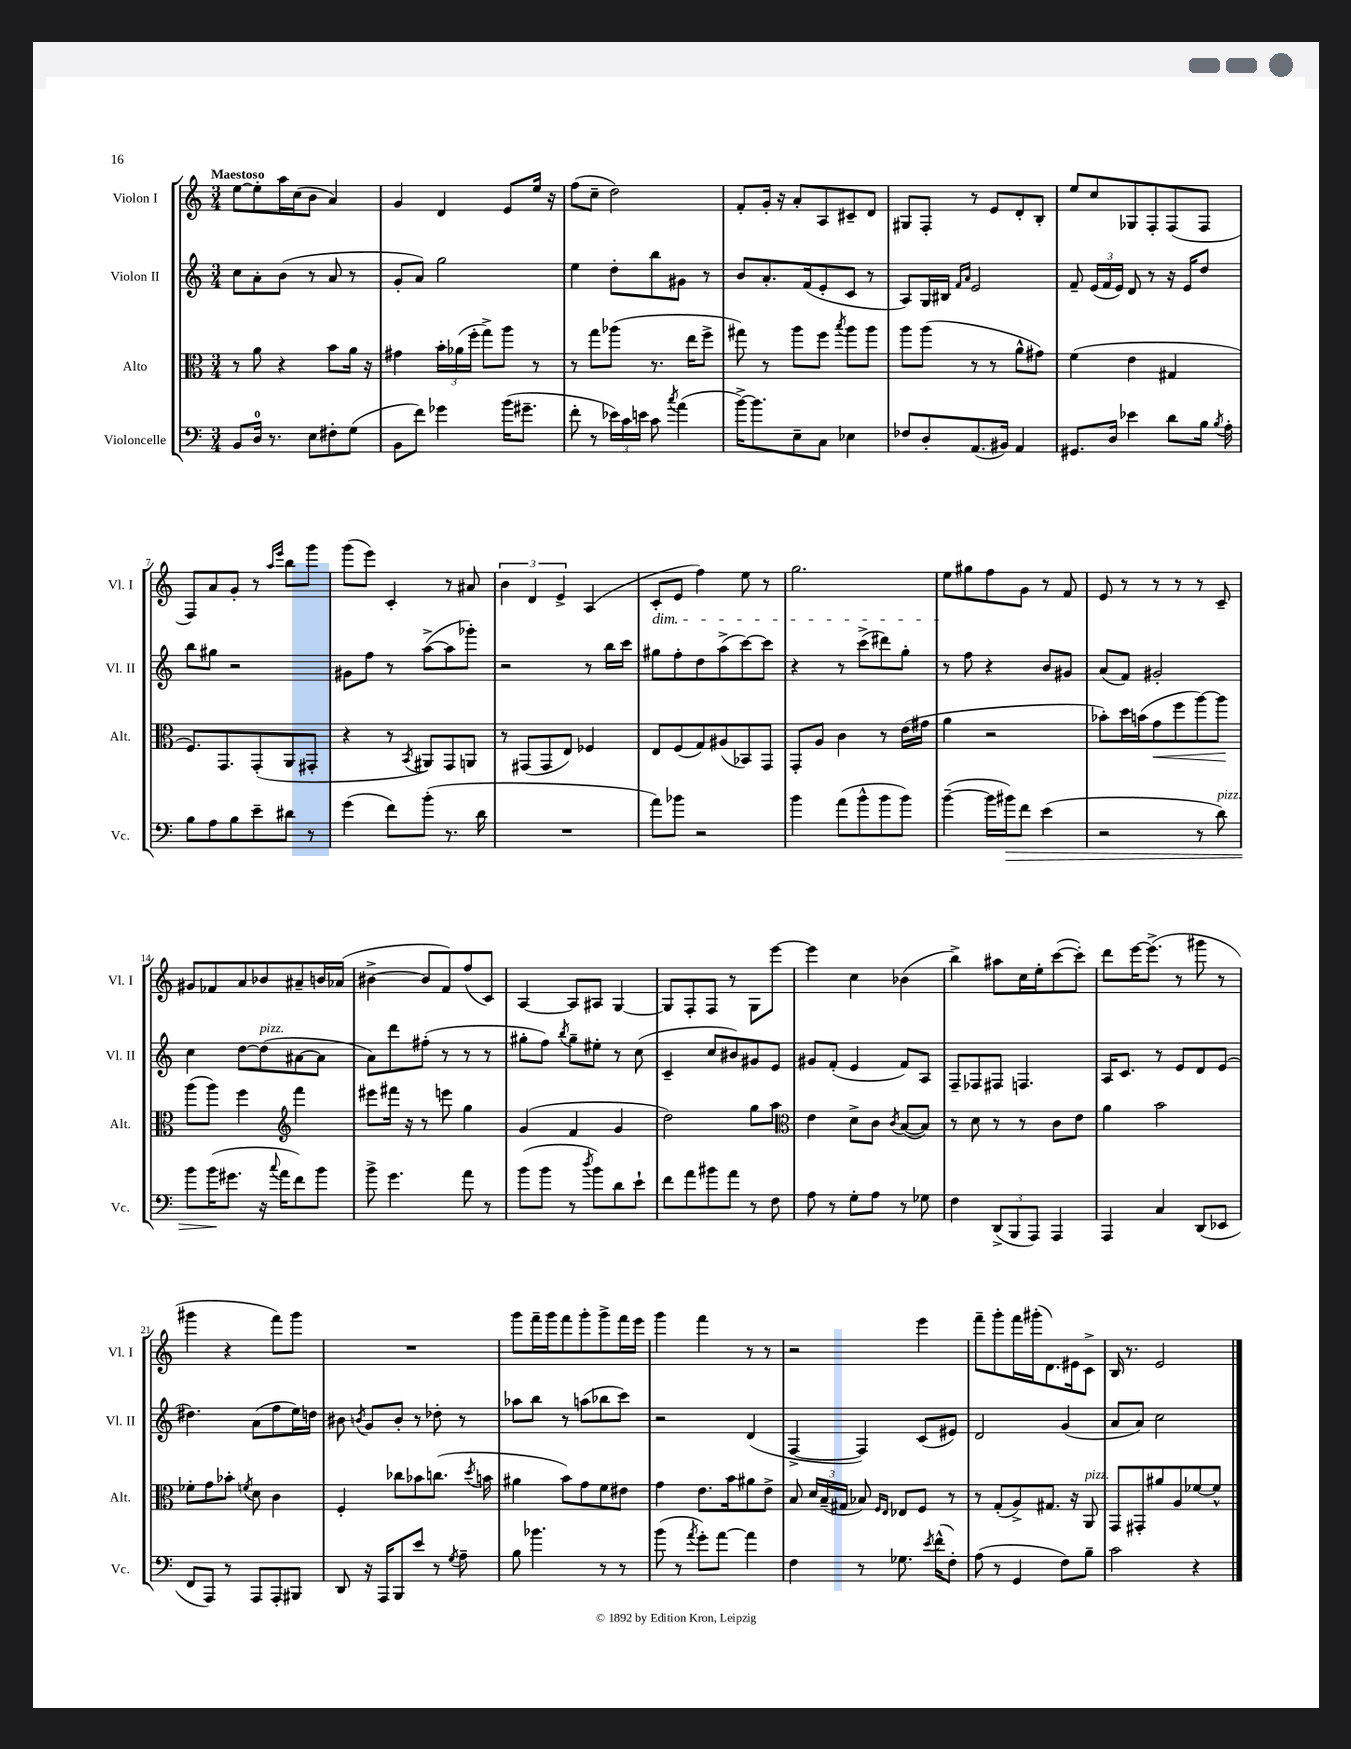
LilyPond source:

<<
\new StaffGroup <<
\new Staff = "s0" \with { instrumentName = "Violon I" shortInstrumentName = "Vl. I" } {
    \clef treble \key c \major \numericTimeSignature \time 3/4 \tempo "Maestoso"
    \autoBeamOff e''8[~ e''8-. a''16 c''16( b'8] a'4) |
    g'4 d'4 e'8[ e''16] r16 |
    f''8[( c''8]-- d''2) |
    f'8[-. g'16]-. r16 a'8[-. a8 cis'8-- d'8] |
    gis8[ f8]-. r8 e'8[ d'8-. b8]-. |
    e''8[ c''8 ges8 f8-. f8( f8] |
    f8[) a'8 g'8]-. r8 \grace { a''16[ e'''16] } b''8[ g'''8] |
    g'''8[( e'''8]) c'4-. r8 ais'8 |
    \tuplet 3/2 { b'4 d'4 e'4-> } a4( |
    c'8[-.\dim e'8] f''4) e''8 r8 |
    g''2. |
    e''8[\! gis''8 f''8 g'8] r8 f'8 |
    e'8 r8 r8 r8 r8 c'8-- |
    gis'8[ fes'8 a'8 bes'8 ais'8-- b'16 aes'16]( |
    bis'4~-> bis'8[ f'8) f''8( c'8]) |
    a4~ a8[ ais8] g4~ |
    g8[ f8-. f8] r8 g8[ e'''8]~ |
    e'''4 c''4 bes'4( |
    b''4->) ais''8[ c''16 e''16-. c'''8~( c'''8]-.) |
    d'''8[ e'''16~ e'''8.]->( r8 gis'''8 r8 |
    gis'''4 r4 f'''8[) gis'''8] |
    R2. |
    g'''8[ f'''16-- g'''16 f'''8 g'''8-. g'''8-> f'''16 e'''16] |
    g'''4 f'''4 r8 r8 |
    r2 e'''4 |
    f'''8[-- g'''8-. f'''16 gis'''16-.( d'8.) eis'16 c'8]-> |
    b16 r8. e'2 \bar "|." |
}
\new Staff = "s1" \with { instrumentName = "Violon II" shortInstrumentName = "Vl. II" } {
    \clef treble \key c \major \numericTimeSignature \time 3/4
    \autoBeamOff c''8[ a'8-. b'8]( r8 a'8 r8 |
    g'8[-. a'8]) g''2 |
    e''4 d''8[-. b''8 gis'8] r8 |
    b'8[ a'8.-. f'16( e'8-. c'8] r8 |
    a8[) g16 bis16] \grace { f'16[ a'16] } e'2 |
    f'8-- \tuplet 3/2 { e'16[( f'16 e'16]) } d'8 r8 r16 e'16[ d''8] |
    b''8[ gis''8] r2 |
    gis'8[ f''8] r8 a''8[~->( a''8 ges'''8]-.) |
    r2 r8 b''16[ c'''16] |
    gis''8[ f''8-. d''8 a''8->( c'''8~) c'''8] |
    r4 r8 c'''8[->( dis'''8) g''8]-. |
    r8 f''8 r4 b'8[ gis'8] |
    a'8[( f'8]) gis'2-. |
    c''4 d''8[~ d''8^\markup { \italic "pizz." }( ais'8~ ais'8] |
    a'8[) d'''8 fis''8]-.( r8 r8 r8 |
    gis''8[-. f''8]) \acciaccatura { b''8 } gis''8[-- eis''8]-. r8 c''8( |
    c'4-- c''8[ bis'8) gis'8 e'8] |
    gis'8[ f'8]-.( e'4 f'8[) a8] |
    f8[-- fes8 fis8] f4. |
    a16[ c'8.] r8 e'8[ d'8 e'8]( |
    dis''4.) a'8[( f''8 e''16) d''16] |
    bis'8 \acciaccatura { b'8 } g'8[ b'8]-. r8 des''8-. r8 |
    aes''8[ b''8] r8 a''8[( bes''8 c'''8]) |
    r2 d'4( |
    f4~-> f4) c'8[( eis'8]) |
    d'2 g'4( |
    a'8[ a'8]) c''2 \bar "|." |
}
\new Staff = "s2" \with { instrumentName = "Alto" shortInstrumentName = "Alt." } {
    \clef alto \key c \major \numericTimeSignature \time 3/4
    \autoBeamOff r8 a'8 r4 b'8[ a'16] r16 |
    gis'4 \tuplet 3/2 { b'16[-. aes'16( f''16]-. } g''8[->) a''8] r8 |
    r8 g''8[ aes''8]( r8. e''16[ f''8]-> |
    gis''8) r8 a''8[ f''8] \acciaccatura { b''8 } a''8[ a''8] |
    a''8[ a''8]( r8 r8 a'8[-^ gis'8]) |
    f'4( e'4 gis4 |
    f8.[) g,8. g,8-.( a,8 gis,8]-. |
    r4 r8 \acciaccatura { b,8 } ais,8[) g,8 a,8] |
    r8 gis,8[( gis,8 e8]) fes4 |
    e8[ f8( g8) ais8( bes,8) g,8] |
    g,8[-. a8] c'4 r8 e'16[( gis'16] |
    a'4 r2 |
    bes'8[-.) d''16 b'16( g'8\< f''8 a''8~) a''8]\! |
    a''8[( a''8]) f''4 \clef treble f'''4 |
    eis'''8[ fis'''16] r16 r8 e'''8 g''4 |
    g'4( f'4 g'4 |
    d''2) g''8[ a''8] |
    \clef alto e'4 d'8[-> c'8] \acciaccatura { c'8 } b8[~( b8]) |
    r8 d'8 r8 r8 c'8[ e'8] |
    a'4 b'2 |
    fes'8[-. g'8 bes'8]-. \acciaccatura { f'8 } d'8 c'4 |
    f4-. ces''8[ bes'8 c''8.]( \acciaccatura { d''8 } b'16 |
    ais'4 b'8[) g'8 f'8 eis'8] |
    g'4 e'8.[ b'16 ais'8 e'8]-> |
    b8 \tuplet 3/2 { d'16[ b16--( gis16] } bes8) \grace { f16[ e16] } ees8[ f8] r8 |
    r8 g8[-.( a8->) gis8.] r16 a,8^\markup { \italic "pizz." } |
    g,8[ gis,8-. ais'8 a8 fes'8~ fes'8]-^ \bar "|." |
}
\new Staff = "s3" \with { instrumentName = "Violoncelle" shortInstrumentName = "Vc." } {
    \clef bass \key c \major \numericTimeSignature \time 3/4
    \autoBeamOff b,8[ d16]-0 r8. e8[ fis8-. g8]( |
    b,8[ f'8]) ges'4 b'16[( gis'8.]-- |
    f'8-. r8 \tuplet 3/2 { ees'16[) c'16 e'16] } c'8 \acciaccatura { c''8 } a'4( |
    b'16[~->) b'8. e8-- c8] ees4 |
    fes8[ d8-. a,8.( bis,16]) a,4 |
    gis,8.[ d16] ees'4 d'8[ b16] \acciaccatura { b8 } a16-. |
    b8[ a8 b8 e'8-- dis'8] r8 |
    g'4( f'8[) b'8]-.( r8. d'16 |
    R2. |
    a'8[) bes'8] r2 |
    b'4 a'8[( b'8-^ b'8 b'8]) |
    b'4~--( b'16[ bis'16\>) f'8] e'4( |
    r2 r8 d'8^\markup { \italic "pizz." }) |
    b'8[ b'16\!( gis'8.] r16 \appoggiatura { c''8 } a'16[ f'8) b'8] |
    b'8-> g'4. a'8 r8 |
    b'8[( b'8] r8 \acciaccatura { d''8 } b'8[) d'8 e'8]-! |
    f'8[ a'8 bis'8 a'8] r8 f8 |
    a8 r8 g8[-. a8] r8 ges8 |
    f4 \tuplet 3/2 { d,8[->( b,,8 a,,8]) } a,,4 |
    a,,4 c4 d,8[( ees,8] |
    f,8[ a,,8]) r8 a,,8[ a,,8-. bis,,8] |
    d,8 r16 a,,16[ b,,8 e'8] r8 \acciaccatura { g8 } a8-- |
    b8 bes'4. r8 r8 |
    b'8( r8 \acciaccatura { a'8 } g'8[-.) a'8]~ a'4 |
    f4 r8 ges8. \acciaccatura { e'8 } f'16[-^( f8]-.) |
    a8( r8 g,4 f8[) b8]-- |
    c'2 r4 \bar "|." |
}
>>
>>
